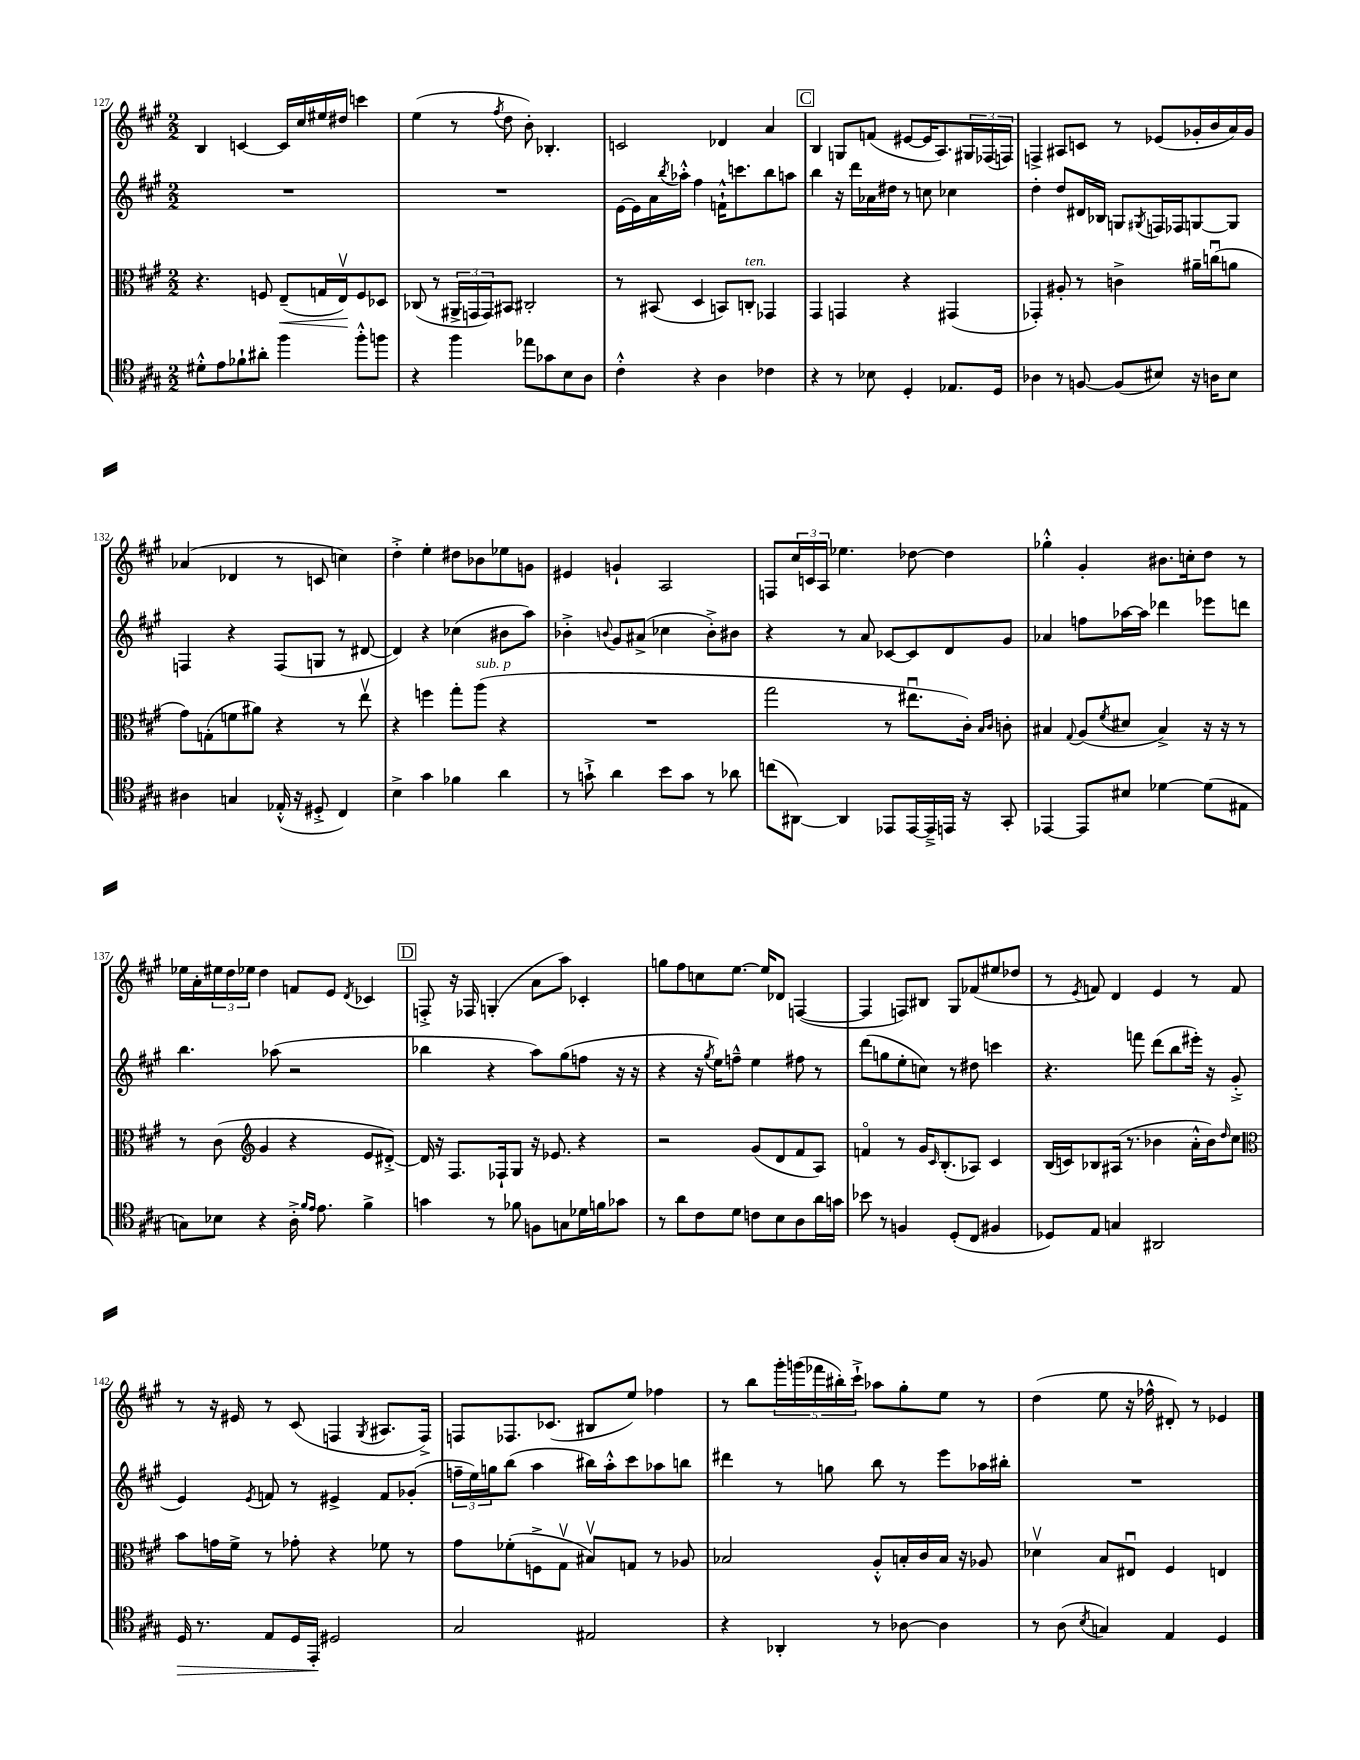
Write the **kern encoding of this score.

**kern	**kern	**kern	**kern
*staff4	*staff3	*staff2	*staff1
*clefC4	*clefC3	*clefG2	*clefG2
*k[f#c#g#]	*k[f#c#g#]	*k[f#c#g#]	*k[f#c#g#]
*M2/2	*M2/2	*M2/2	*M2/2
8d#'^^	4.r	1r	4B
8e	.	.	.
8f-`	.	.	[4c
8a#'	8F	.	.
4ff#	(8E~	.	16c]
.	.	.	16cc#
.	16G	.	16ee#
.	16Ev)	.	16dd#
8ff#'^^	8F	.	4ccc
8ff	8D-	.	.
=	=	=	=
4r	(8C-	1r	(4ee
.	8r	.	.
4ff#	24AA#^	.	8r
.	24GG	.	.
.	24GG)	.	.
.	.	.	8qff#
.	8BB#	.	8dd
8ee-	2C#'	.	8b')
8g-	.	.	4.B-'
8B	.	.	.
8A	.	.	.
=	=	=	=
4c#'^^	8r	[16e	2c
.	.	16e]	.
.	(8BB#	16a	.
.	.	8qbb	.
.	.	16aa-'^^	.
4r	4D	4ff#	.
4A	8BB)	16f`^^	4d-
.	.	8.ccc	.
.	8C'	.	.
4c-	4GG-	8bb	4a
.	.	8aa	.
=	=	=	=
4r	4GG#	4bb	4B
8r	4GG	16r	8G
.	.	16ddd	.
8B-	.	16a-	(8f
.	.	16dd#	.
4D'	4r	8r	[8e#
.	.	8cc	16e#]
.	.	.	8.A)
8.E-	(4GG#	4cc-	.
.	.	.	24G#
.	.	.	(24F-
16D	.	.	.
.	.	.	24F)
=	=	=	=
4A-	4GG-')	4dd'	4F^
8r	8A#'	8dd	8A#
[8F	8r	16d#	8c
.	.	16B-	.
(8F]	4c^	8G	8r
.	.	8qG#	.
8B#)	.	16F	(8e-
.	.	16F-	.
16r	16a#~	[8G	16g-'
16A	(16ccu	.	16b
8B#	8a	8G]	16a)
.	.	.	16g-
=	=	=	=
4A#	8g#)	4F	(4a-
.	(8G'	.	.
4G	8f	4r	4d-
.	8a#)	.	.
(16E-'^^	4r	(8F	8r
16r	.	.	.
8D#'^	.	8G	8c
4C#)	8r	8r	4cc)
.	8eev	[8d#	.
=	=	=	=
4B^	4r	4d#])	4dd'^
4g#	4ff	4r	4ee'
4f-	8gg#'	(4cc-	8dd#
.	(8aa	.	8b-
4a	4r	8b#	8ee-
.	.	8aa)	8g
=	=	=	=
8r	1r	4b-'^	4e#
8g`^	.	.	.
.	.	8qqb	.
4a	.	8g#	4g`
.	.	(8a#^	.
8b	.	4cc-	2A
8g	.	.	.
8r	.	8b'^)	.
8a-	.	8b#	.
=	=	=	=
(8cc	2gg#	4r	8F
[8AA#)	.	.	24cc#
.	.	.	24c
.	.	.	24A
4AA#]	.	8r	4.ee-
.	.	8a	.
8EE-	8r	[8c-	.
[16EE-	8.ee#u	8c-]	[8dd-
16EE-~^]	.	.	.
16EE	.	8d	4dd-]
16r	16c#')	.	.
.	16qqB	.	.
.	16qqc#	.	.
8GG#'	8c'	8g#	.
=	=	=	=
[4EE-	4B#	4a-	4gg-'^^
.	8qqG#	.	.
8EE-]	(8A	8ff	4g#'
.	8qf#	.	.
8B#	8d#	[16aa-	.
.	.	16aa-]	.
[4d-	4B#^)	4ddd-	8.b#
.	.	.	16cc'
(8d-]	16r	8eee-	8dd
.	16r	.	.
8E#	8r	8ddd	8r
=	=	=	=
8G)	8r	4.bb	16ee-
.	.	.	16a'
8B-	(8c#	.	24ee#
.	.	.	24dd
.	.	.	24ee-
*	*clefG2	*	*
4r	4g#	.	4dd
.	.	(8aa-	.
16A'^	4r	2r	8f
16qqf#	.	.	.
16qqe	.	.	.
8.e	.	.	.
.	.	.	8e
.	.	.	8qd
4f#^	8e	.	4c-
.	[8d#'^)	.	.
=	=	=	=
4g	16d#]	4bb-	8F'^
.	16r	.	.
.	8.F#	.	16r
.	.	.	16F-
8r	.	4r	(4G'
.	16F-`	.	.
8f-	8G#	.	.
8F	16r	8aa)	8a
.	8.e-	.	.
8G	.	(8gg#	8aa)
16d-	4r	8ff	4c-'
16f	.	.	.
8g-	.	16r	.
.	.	16r	.
=	=	=	=
8r	2r	4r	8gg
8a	.	.	8ff#
8c#	.	16r	8cc
.	.	8qgg#	.
.	.	16ee)	.
8d	.	8ff~^^	[8.ee
8c	(8g#	4ee	.
.	.	.	16ee]
8B	8d	.	8d-
8A	8f#	8ff#	([4F
16a	8A)	8r	.
16g	.	.	.
=	=	=	=
8b-	4fo	(8ddd	4F]
8r	.	8gg	.
4F	8r	8ee'	8F)
.	16g#	8cc)	8B#
.	16qqc#	.	.
.	(8.B'	.	.
(8D'	.	8r	8G#
8C#	8A-)	8dd#	(8f-
4F#	4c#	4ccc	8ee#
.	.	.	8dd-
=	=	=	=
8D-)	(16B	4.r	8r
.	16c)	.	.
.	.	.	8qe
8E	8B-	.	8f)
4G	(16A#	.	4d
.	8.r	.	.
.	.	8fff	.
2AA#	4b-	(8ddd	4e
.	.	8bb	.
.	16a'^^	16eee#')	8r
.	16b-)	16r	.
.	16qqdd	.	.
.	8cc#	(8g#'^	8f
=	=	=	=
*	*clefC3	*	*
16D	8b	4e)	8r
8.r	.	.	.
.	16g	.	16r
.	16f#^	.	16e#
.	.	8qe	.
8E	8r	8f	8r
16D	8g-'	8r	(8c#
16EE'	.	.	.
2D#	4r	4e#^	4F
.	.	.	8qG#
.	8f-	8f	8.A#
.	8r	(8g-'	.
.	.	.	16F^)
=	=	=	=
2G#	8g#	24ff~	8F
.	.	24ee)	.
.	.	24gg	.
.	(8f-'	(8bb	8.F-
.	8F^	4aa	.
.	.	.	(8.c-
.	8G#v	.	.
2E#	8B#v)	16bb#)	8B#
.	.	16aa'^^	.
.	8G	8ccc#	8ee)
.	8r	8aa-	4ff-
.	8A-	8bb	.
=	=	=	=
4r	2B-	4ddd#	8r
.	.	.	8bb
4AA-'	.	8r	20ggg#'
.	.	.	(20ggg
.	.	.	20fff-
.	.	8gg	.
.	.	.	20bb#')
.	.	.	20ccc#`^
8r	8A'^^	8bb	8aa-
[8A-	16B'	8r	8gg#'
.	16c#	.	.
4A-]	16B	8eee	8ee
.	16r	.	.
.	8A-	16aa-	8r
.	.	16bb#'	.
=	=	=	=
8r	4d-v	1r	(4dd
(8A	.	.	.
8qB	.	.	.
4G)	8B	.	8ee
.	8E#u	.	16r
.	.	.	16ff-^^
4E	4F#	.	8d#')
.	.	.	8r
4D	4E	.	4e-
==	==	==	==
*-	*-	*-	*-
